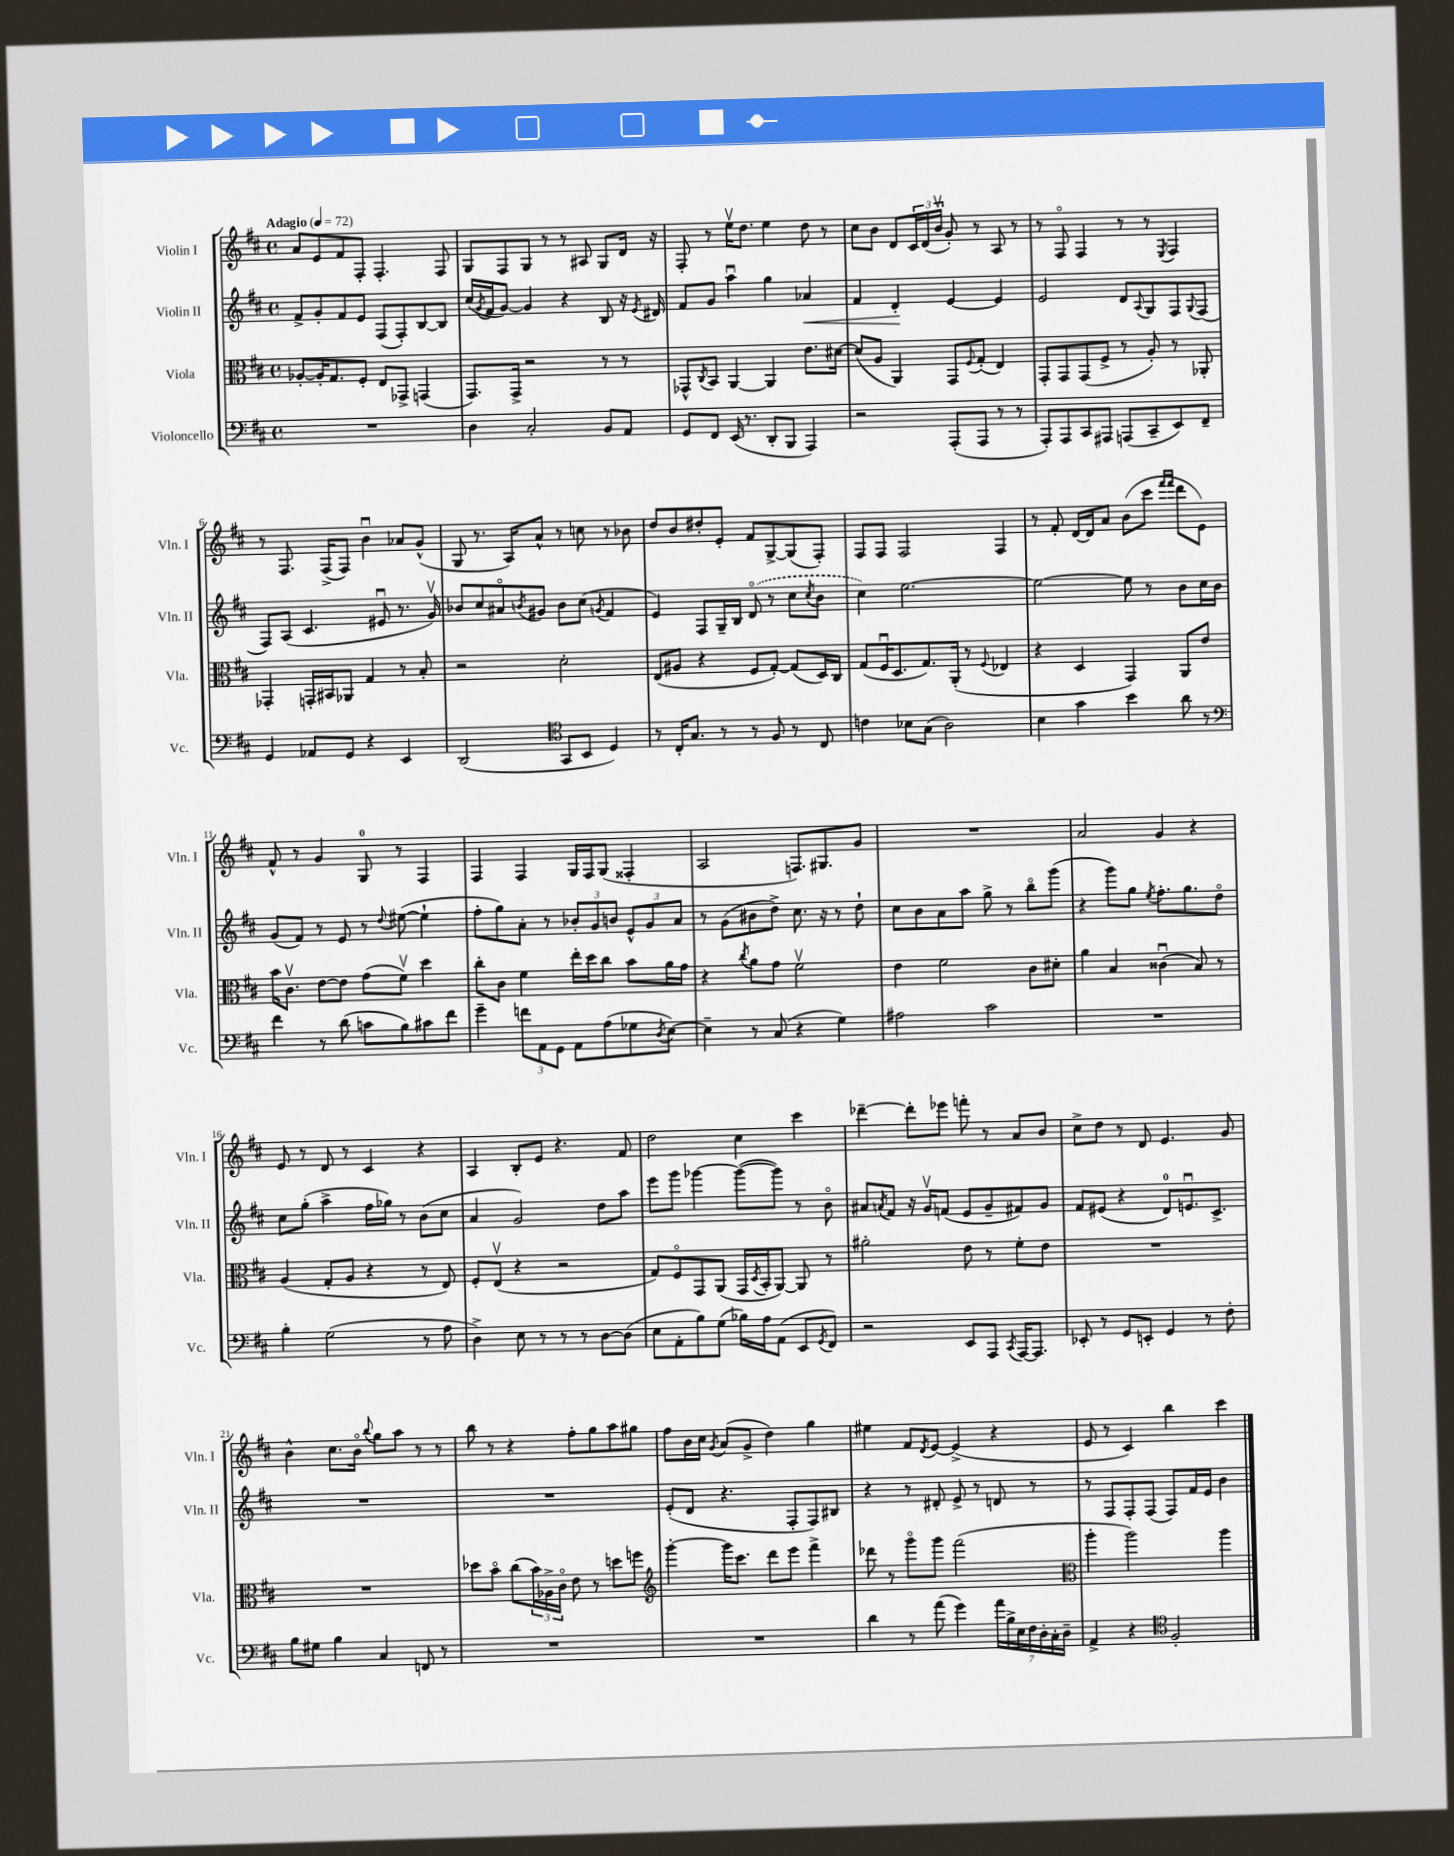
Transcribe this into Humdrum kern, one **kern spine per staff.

**kern	**kern	**kern	**kern
*staff4	*staff3	*staff2	*staff1
*clefF4	*clefC3	*clefG2	*clefG2
*k[f#c#]	*k[f#c#]	*k[f#c#]	*k[f#c#]
*M4/4	*M4/4	*M4/4	*M4/4
*met(c)	*met(c)	*met(c)	*met(c)
*MM72	*MM72	*MM72	*MM72
1r	[8A-'/L	8f#^/L	8a/L
.	16A-'/]K	8g'/	8e/
.	8.G/	.	.
.	.	8f#/	8f#/
.	8F#'/J	8e/J	8F#'/J
.	8E/L	(8F#/L	4.F#'/
.	8GG-^/J	8F#'/)	.
.	(4GG/	[8B/	.
.	.	8B/]J	8F#/
=	=	=	=
4D\	8.GG/L)	(16cc#/LL	8G/L
.	.	8qg/	.
.	.	16f#/J	.
.	.	[8g/J)	8F#/
.	16GG^/Jk	.	.
2C#'/	2r	4g/]	8G/J
.	.	.	8r
.	.	4r	8r
.	.	.	8A#/
8BB/L	8r	8B/	8G/L
8AA/J	8r	16r	16d/Jk
.	.	8qe/	.
.	.	16d#/	16r
=	=	=	=
8GG/L	8GG-^^/L	8f#/L	8F#'/
.	8qC#/	.	.
8FF#/J	8BB/J	8g/J	8r
(16EE/	[4AA/	4aau\	16eev\LK
8.r	.	.	8.dd\J
8DD'/L	4AA/]	4gg\	4ee\
8BBB/J	.	.	.
4AAA/)	8.e\L	4a-/	8dd\
.	.	.	8r
.	[16d#\Jk	.	.
=	=	=	=
2r	(8d#/]L	4f#/	8cc#\L
.	8A/J	.	8b\J
.	4AA/)	4d'/	8d/L
.	.	.	24c#/L
.	.	.	(24d/
.	.	.	24bv/JJ
(8AAA'/L	8GG/L	[4e/	8g'/)
.	8qqF#/	.	.
8AAA/J	(8G'/J	.	8r
8r	4E/)	4e/]	8A/
8r	.	.	8r
=	=	=	=
8AAA'/L)	8GG'/L	2e/	8r
8AAA/	8GG/	.	8F#o/
8CC#/	(8GG/	.	4F#/
8AAA#/J	8F#^/J	.	.
(8AAA/L	8r	8d/L	8r
.	.	8qqA/	.
8CC#~/	8A'/)	8G/	8r
.	.	.	8qE/
8EE/)	8r	8F#/	4F#/
.	.	8qqG/	.
8FF#~/J	8AA-'/	(8F#/J	.
=	=	=	=
4GG/	4GG-'/	8F#/L)	8r
.	.	(8A/J	8.F#/
8AA-/L	16GG'/LL	4.c#/	.
.	16BB#/J	.	(16F#^/LK
8GG/J	8AA-/J	.	8F#/J)
4r	4G/	.	4bu\
.	.	8e#u/	.
4EE/	8r	8.r	8a-/L
.	8B'/	.	(8g^^/J
.	.	16gv/)	.
=	=	=	=
(2DD/	2r	8b-/L	8G/
.	.	8cc#/	8.r
.	.	8a#o/	.
.	.	.	16A/LK)
.	.	8qb/	.
.	.	8g#/J	8a^^/J
*clefC4	*	*	*
8GG/L	2d'\	8b\L	8r
8BB/J	.	(8cc#\J	8cc\
.	.	8qg/	.
4D/)	.	4f#/	8r
.	.	.	8b-\
=	=	=	=
8r	(8E/L	4e/)	8dd/L
16C#'/LK	8A#/J	.	8b/
8.G/J	.	.	.
.	4r	8F#/L	8dd#'/
8r	.	16G~/L	8e'/J
.	.	16B/JJ	.
8r	8F#/L	(8do/	8f#/L
8F#/	[8G'/J)	8r	[8G^/
8r	(8G/]L	8cc#\L	(8G/]
.	.	8qcc#/	.
8C#/	16D/L)	8b\J	8F#'/J)
.	16C#/JJ	.	.
=	=	=	=
4c\	(8G/L	4cc#\)	8F#/L
.	16F#u/K	.	8F#/J
.	8.D/	.	.
8B-\L	.	[2.ee\	2F#/
(8G\J	8.G/)	.	.
2A\)	.	.	.
.	(16AA'/Jk	.	.
.	8r	.	.
.	8qqF#/	.	.
.	4E-/	.	4F#/
=	=	=	=
4B\	4r	2ee\_	8r
.	.	.	8f#'/
4g\	4D/	.	[16d/LL
.	.	.	16d/]J
.	.	.	8a/J
4b\	4GG/)	8ee\]	(8b\L
.	.	8r	8ccc#\J
.	.	.	16qqfff#/LL
.	.	.	16qqfff#/JJ
8a\	8AA/L	8b\L	8ddd\L
8r	8e/J	16cc#\L	8e\J)
.	.	16b\JJ	.
=	=	=	=
*clefF4	*	*	*
4f#\	16b\LK	(8g/L	8f#^^/
.	8.c#v\J	.	.
.	.	8f#/J)	8r
8r	[8e\L	8r	4g/
(8d\	8e\]J	8e/	.
8c\L	(8g\L	8r	8G/
.	.	8qqdd/	.
8B\)	8f#v\J)	([8ee#\	8r
8c#\	4dd\	4ee#`\]	4F#/
8f#\J	.	.	.
=	=	=	=
4g~\	8cc#'\L	8ff#'\L	4F#/
.	8c#\J	8gg\)	.
12f\L	4f#\	8a'\J	4F#/
12AA\	.	.	.
.	.	8r	.
12GG\J	.	.	.
8AA\L	16ee'\LL	12b-'/L	16G/LL
.	16dd\J	.	16F#/J
.	.	12g/	.
(8A\	8cc#\J	.	(8G/J
.	.	12b/J	.
8G-\	8b\L	12e^^/L	4F##'/
.	.	12g/	.
8qD/	.	.	.
[8E\J)	16a\L	.	.
.	.	12a/J	.
.	16g\JJ	.	.
=	=	=	=
4E~\]	4r	8r	2A/
.	.	(8g\L	.
.	8qcc#/	.	.
8r	8a\L	8b#\	.
(8C#/	8g\J	8dd^\J)	.
4r	2f#v\	8.cc#\	8.F/L)
.	.	16r	8.G#/
4G\)	.	8r	.
.	.	8dd`\	8g/J
=	=	=	=
2A#\	4e\	8cc#\L	1r
.	.	8b\	.
.	2f#\	8a\	.
.	.	8aa\J	.
2c#\	.	8gg^\	.
.	.	8r	.
.	8c#\L	8bbo\L	.
.	8d#'\J	(8ggg\J	.
=	=	=	=
1r	4a\	4r	2a/
.	4B/	8ggg\L)	.
.	.	8gg\J	.
.	.	8qee/	.
.	(4c##u\	8.ff#'\L	4g/
.	.	8.gg\	.
.	8B/)	.	4r
.	8r	8ddo\J	.
=	=	=	=
4B'\	(4A/	8cc#\L	8e/
.	.	(8gg'\J	8r
(2G\	8G'/L	4aa^\	8d/
.	8A/J	.	8r
.	4r	16ff#\LL	4c#/
.	.	16gg-\JJ)	.
.	.	8r	.
8r	8r	(8b\L	4r
8A\	8E/)	8cc#\J	.
=	=	=	=
4D^\)	8F#'/L	4a/	4A/
.	(8Ev/J	.	.
8E\	4r	2g/)	8B'/L
8r	.	.	8e/J
8r	2r	.	4.r
8r	.	.	.
[8D\L	.	8dd\L	.
(8D\]J	.	8aa\J	8f#/
=	=	=	=
8E\L	8G/L)	8eee\L	2dd\
8AA'\	8F#o/	8ggg\J	.
8B\)	8GG/	[4ggg-\	.
(8G\J	(8AA/J	.	.
16B-\LL)	16GG/LL	(8ggg-\_L	4cc#\
.	8qD/	.	.
16A\J	16BB'/J	.	.
(8AA\J	[8AA/J)	8ggg-\]J)	.
8EE/L	8AA/]	8r	4ccc#\
8qGG/	.	.	.
8FF#/J)	8r	8bo\	.
=	=	=	=
2r	2a#'\	8a#/L	[4ddd-~\
.	.	8qa/	.
.	.	8f#/J	.
.	.	16r	8ddd-'\]L
.	.	16gv/LK	.
.	.	(8f/J	8eee-\J
8EE/L	8e\	8e/L	8fff'\
8AAA/J	8r	8g~/	8r
8qCC#/	.	.	.
[16AAA/LK	8f#'\L	8f#/)	8a/L
8.AAA/]J	.	.	.
.	8e\J	8g/J	8b/J
=	=	=	=
8EE-'/	1r	8f#/L	8cc#^\L
8r	.	(8e#/J	8dd\J
8GG/L	.	4r	8r
8EE'/J	.	.	8d/
4GG/	.	8d/L)	4.e/
.	.	8.eu/	.
8r	.	.	.
.	.	8.c#^/J	.
8F#'\	.	.	8g/
=	=	=	=
8B\L	1r	1r	4b^^\
8G#\J	.	.	.
4B\	.	.	8.cc#\L
.	.	.	16bo\Jk
.	.	.	8qqbb/
4C#/	.	.	8gg\L
.	.	.	8aa\J
8FF/	.	.	8r
8r	.	.	8r
=	=	=	=
1r	8dd-\L	1r	8bb\
.	8bo\J	.	8r
.	(8cc#\L	.	4r
.	24b\L)	.	.
.	24A-^\	.	.
.	24c#o\JJ	.	.
.	8e\	.	8ff#'\L
.	8r	.	8gg\
.	8dd\L	.	8aa\
.	8ff\J	.	8gg#\J
=	=	=	=
*	*clefG2	*	*
1r	[4ggg'\	(8e'/L	8ff#\L
.	.	8d/J	16b\L
.	.	.	16cc#\JJ
.	.	.	8qg/
.	16ggg\]LK	4.r	(8a/L
.	8.ccc#\J	.	.
.	.	.	8g^/J
.	8ddd\L	.	4dd\)
.	8eee\J	8F#'/L	.
.	4fff#^\	8F#/)	4gg\
.	.	8B#/J	.
=	=	=	=
4d\	8ddd-\	4r	4ee#\
.	8r	.	.
8r	8gggo\L	8r	8f#/L
.	.	.	8qd/
(8a\	8ggg\J	8d#'/	[8e/J
4g\)	(2fff#\	8e^/	(4e^/]
.	.	8r	.
28a\LL	.	8d/	4r
28B^\	.	.	.
28E\	.	.	.
28F#\	.	.	.
.	.	8r	.
28D'\	.	.	.
28C#'\	.	.	.
28D~\JJ	.	.	.
=	=	=	=
*	*clefC3	*	*
4AA^/	4aa'\	8r	8e/
.	.	8F#/L	8r
4r	2aa\)	8F#'/	4c#/)
.	.	(8F#/J	.
*clefC4	*	*	*
2F#'/	.	8F#/L)	4bb\
.	.	16f#/L	.
.	.	16e/JJ	.
.	4aa\	4b\	4ccc#\
==	==	==	==
*-	*-	*-	*-
